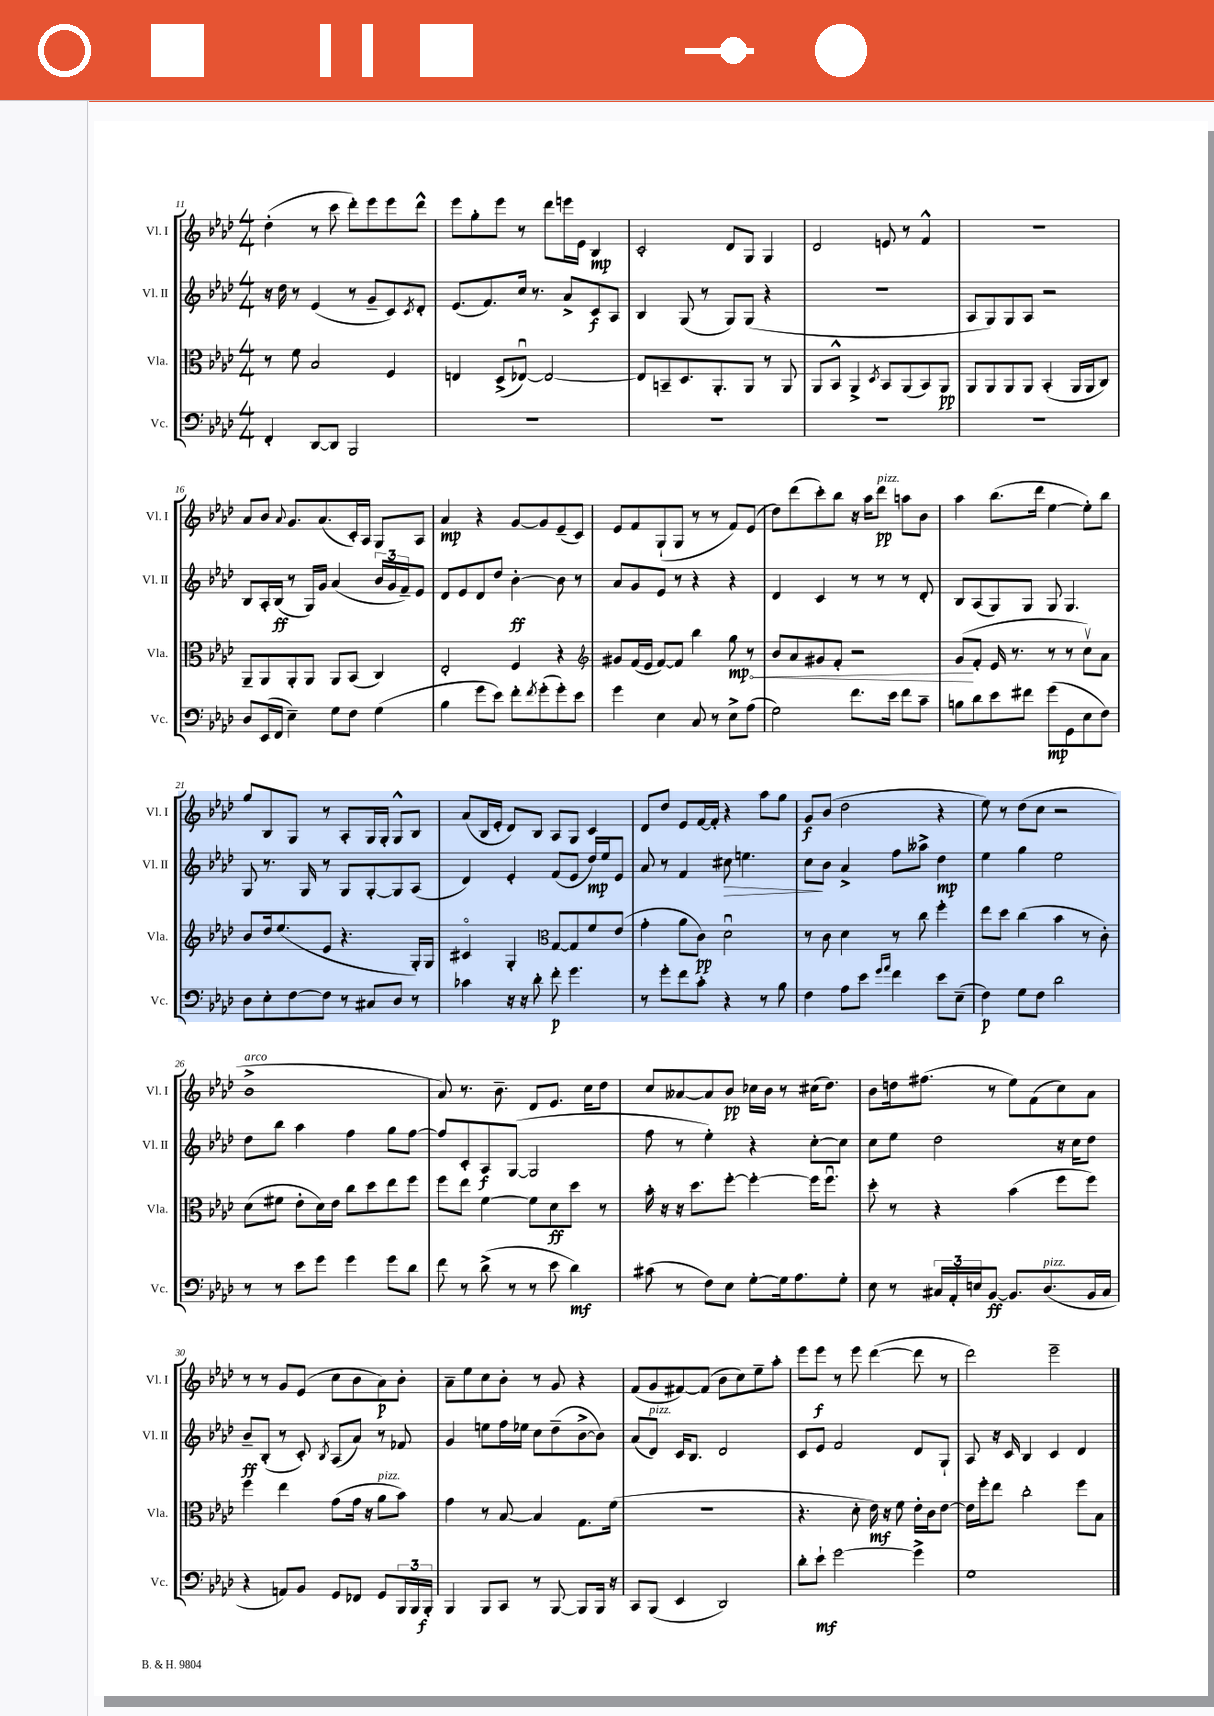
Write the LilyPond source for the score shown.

<<
\new StaffGroup <<
\new Staff = "s0" \with { instrumentName = "Vl. I" shortInstrumentName = "Vl. I" } {
    \clef treble \key aes \major \numericTimeSignature \time 4/4
    des''4-.( r8 c'''8 des'''8-.) ees'''8 ees'''8 des'''8-^ |
    ees'''8 g''8-. ees'''8 r8 des'''8 e'''16 ees'16 bes4\mp |
    c'2-. des'8 g8 g4 |
    des'2 e'8 r8 f'4-^ |
    R1 |
    aes'8 bes'8 \appoggiatura { aes'8 } g'8. aes'8.( c'16-.) aes16 g8 aes8 |
    aes'4\mp r4 g'8~ g'8 ees'8--( c'8) |
    ees'8 f'8 g8-!( g8 r8 r8 f'8) ees'8( |
    des''8) des'''8( c'''8-.) bes''8 r16 aes''16 des'''8\pp^\markup { \italic "pizz." } a''8 bes'8 |
    aes''4 bes''8.( des'''16 ees''4~ ees''8-.) bes''8 |
    g''8 bes8 g8 r8 aes8-. g16 g16-. g8-^ bes8 |
    aes'8( bes16 ees'16-. des'8) bes8 aes8 g8 c'4 |
    des'8 des''8 ees'8 f'16~ f'16-. r4 aes''8 g''8 |
    g'8\f bes'8( des''2 r4 |
    ees''8) r8 des''8( c''8 r2 |
    bes'1->^\markup { \italic "arco" } |
    aes'8) r8. bes'8.-- des'8 ees'8. c''16 des''8 |
    c''8 aeses'8~ aeses'8 bes'8\pp ces''16 bes'16 r8 cis''16( des''8.) |
    bes'8 d''16 fis''8.( r8 ees''8) f'8( c''8) aes'8 |
    r8 r8 g'8 ees'8( c''8 bes'8 aes'8\p) bes'8-. |
    aes'8-- ees''8 c''8 bes'8-. r8 g'8 r4 |
    f'8( g'8 fis'8~) fis'8( bes'8 c''8) ees''8-- aes''8-. |
    ees'''8 ees'''8\f r8 ees'''8 des'''4~( des'''8 r8 |
    des'''2) ees'''2-- \bar "|." |
}
\new Staff = "s1" \with { instrumentName = "Vl. II" shortInstrumentName = "Vl. II" } {
    \clef treble \key aes \major \numericTimeSignature \time 4/4
    r16 des''16 r8 ees'4( r8 g'8-- c'8) \acciaccatura { c'8 } des'8-. |
    ees'8.( f'8.) c''16 r8. aes'8-> c'8\f aes8 |
    bes4 g8( r8 g8) g8( r4 |
    R1 |
    aes8 g8) g8 aes8 r2 |
    bes8 aes16-. bes16\ff( r8 g16) g'16 aes'4( \tuplet 3/2 { bes'16 g'16 f'16--) } ees'8 |
    des'8 ees'8 des'8 des''8 bes'4~-.\ff bes'8 r8 |
    aes'8 g'8 ees'8 r8 r4 r4 |
    des'4 c'4 r8 r8 r8 des'8-. |
    bes8 aes8( g8) g8 g8 g4. |
    g8 r8. g16 r8 g8 g8~-. g8 aes8( |
    des'4) ees'4-. f'8( ees'8 des''16\mp) ees''16 ees'8 |
    aes'8 r8 f'4 cis''8\> e''4. |
    c''8\! bes'8 aes'4-> f''8 aeses''8-> des''4\mp |
    ees''4 g''4 ees''2 |
    des''8 bes''8 aes''4 f''4 g''8 f''8~ |
    f''8 c'8-. aes8\f g8~( g2 |
    f''8 r8 ees''4-.) r4 c''8~-. c''8 |
    c''8 ees''8 des''2 r16 c''16 des''8 |
    bes'8--\ff bes8-.( r8 c'8-.) \acciaccatura { bes8 } aes8( aes'8) r8 fes'8 |
    g'4 e''8 f''16 ees''16 c''8 des''8--( bes'8~-> bes'8) |
    aes'8( des'8^\markup { \italic "pizz." }) c'16 bes8. des'2 |
    c'8 ees'8 f'2 des'8 g8-! |
    aes8 r16 c'16 bes4 c'4 des'4 \bar "|." |
}
\new Staff = "s2" \with { instrumentName = "Vla." shortInstrumentName = "Vla." } {
    \clef alto \key aes \major \numericTimeSignature \time 4/4
    r8 f'8 bes2 f4 |
    e4 des8->( ees8~\downbow) ees2~ |
    ees8 b,8-- des8. aes,8.-. aes,8 r8 aes,8 |
    aes,8 bes,8-^ aes,4-> \acciaccatura { des8 } bes,8 aes,8( bes,8) aes,8\pp |
    aes,8 aes,8 aes,8 aes,8 bes,4-.( aes,16 aes,16 c8) |
    aes,8-- aes,8 aes,8-. aes,8 aes,8 bes,8( c4) |
    ees2-. f4 r4 |
    \clef treble gis'8 f'16( ees'16 f'8~) f'8 bes''4 \once \override Hairpin.circled-tip = ##t g''8\mp\< r8 |
    bes'8 aes'8 gis'8 f'8-. r2 |
    g'8\!( f'8-. ees'16 r8. r8 r8 c''8\upbow) aes'8 |
    bes'8 des''16 ees''8.( ees'8 r4. g16-.) g16 |
    cis'4\flageolet g4-. \clef alto g8~ g8 f'8 ees'8( |
    g'4-. aes'8 c'8\pp) des'2\downbow |
    r8 c'8 des'4 r8 c''8 f''4-. |
    ees''8 des''8 c''4( bes'4 r8 c'8-.) |
    des'8( fis'8 ees'8-. des'16) ees'16 c''8 des''8 ees''8 f''8 |
    f''8 ees''8 f'4~ f'8 des'8\ff des''8 r8 |
    bes'16-. r16 r16 des''8. f''8~-. f''4~-. f''16 f''8.\downbow |
    des''8-. r8 r4 bes'4( f''8 f''8) |
    f''4 ees''4 g'8( g'16 r16 aes'8^\markup { \italic "pizz." } bes'8) |
    g'4 r8 bes8~ bes4 g8. f'16( |
    R1 |
    r4. des'8-. ees'16\mf) r16 f'8 ees'16-. c'16 ees'8~ |
    ees'16 f''16-. ees''8 c''2-. f''8 bes8 \bar "|." |
}
\new Staff = "s3" \with { instrumentName = "Vc." shortInstrumentName = "Vc." } {
    \clef bass \key aes \major \numericTimeSignature \time 4/4
    f,4-. des,8~ des,8 bes,,2 |
    R1 |
    R1 |
    R1 |
    R1 |
    des8 ees,16( f,16 ees4--) g8 f8 g4( |
    bes4 g'8 ees'8) f'8-. \acciaccatura { f'8 } g'8-.( g'8-.) ees'8 |
    g'4 ees4 c8 r8 ees8-> aes8( |
    g2) f'8. ees'16 f'8 c'8-- |
    b8 des'8 ees'8 fis'8 g'8\mp( g,8 ees8 f8) |
    des8 ees8-. f8~ f8 r8 cis8 des8 r8 |
    ces'4 r16 r16 des'8-. f'8-.\p g'4. |
    r8 g'8-. f'8 c'8-. r4 r8 bes8 |
    f4 aes8 ees'8 \grace { g'16 aes'16 } f'4 ees'8 ees8--( |
    f4\p) g8 f8 des'2 |
    r8 r8 ees'8 g'8 g'4 g'8 des'8 |
    f'8 r8 des'8->( r8 r8 ees'8 des'4\mf) |
    cis'8( r8 f8) ees8 g8~-. g16 aes8. g8-. |
    ees8 r8 \tuplet 3/2 { cis16 aes,16-. e16 } bes,8~\ff bes,8. des8.^\markup { \italic "pizz." }( bes,16 cis16 |
    r4 a,8) bes,8 g,8 fes,8 g,8 \tuplet 3/2 { bes,,16 bes,,16 bes,,16-.\f } |
    bes,,4 bes,,8 c,8 r8 bes,,8~ bes,,8 bes,,16 r16 |
    c,8 bes,,8( ees,4 des,2) |
    des'8-. ees'8-!\mf g'2~ g'4-> |
    g1 \bar "|." |
}
>>
>>
\layout { \context { \Score currentBarNumber = #11 } }
